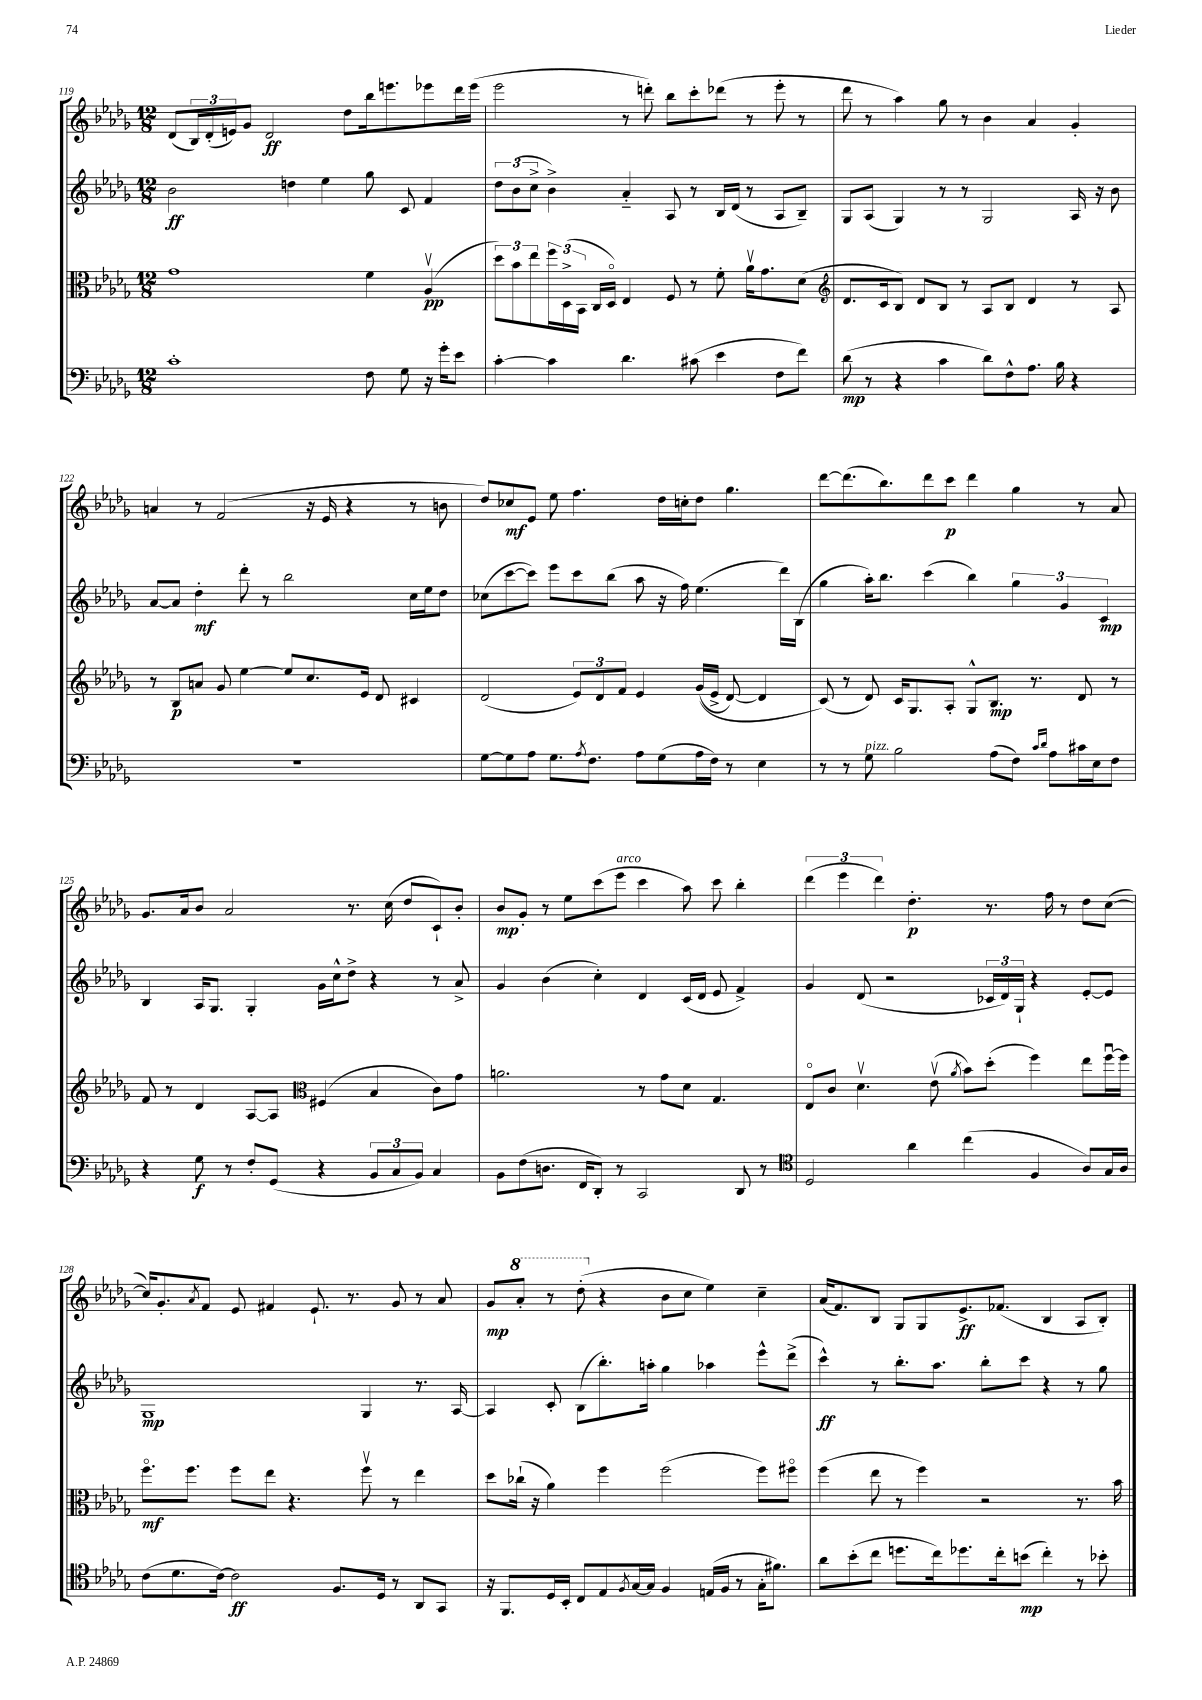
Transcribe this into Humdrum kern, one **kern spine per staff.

**kern	**dynam	**kern	**dynam	**kern	**dynam	**kern	**dynam
*part4	*part4	*part3	*part3	*part2	*part2	*part1	*part1
*staff4	*staff4	*staff3	*staff3	*staff2	*staff2	*staff1	*staff1
*clefF4	*	*clefC3	*	*clefG2	*	*clefG2	*
*k[b-e-a-d-g-]	*	*k[b-e-a-d-g-]	*	*k[b-e-a-d-g-]	*	*k[b-e-a-d-g-]	*
*M12/8	*	*M12/8	*	*M12/8	*	*M12/8	*
=119	=119	=119	=119	=119	=119	=119	=119
1c'	.	1g-	.	2b-\	ff	(8d-/L	.
.	.	.	.	.	.	24B-/L)	.
.	.	.	.	.	.	(24d-'/	.
.	.	.	.	.	.	24en/J)	.
.	.	.	.	.	.	8g-/J	.
.	.	.	.	.	.	2d-/	ff
.	.	.	.	4ddn\	.	.	.
.	.	.	.	4ee-\	.	.	.
.	.	.	.	.	.	8dd-\L	.
8F\	.	4f\	.	8gg-\	.	16bb-\k	.
.	.	.	.	.	.	8.eeen\	.
8G-\	.	.	.	8c/	.	.	.
16r	.	(4A-v/	pp	4f/	.	8eee-X\	.
16g-'\KL	.	.	.	.	.	.	.
8e-\J	.	.	.	.	.	16ddd-\L	.
.	.	.	.	.	.	(16eee-\JJ	.
=120	=120	=120	=120	=120	=120	=120	=120
[4c'\	.	12dd-\L)	.	12dd-\L	.	2eee-\	.
.	.	12b-\	.	(12b-\	.	.	.
.	.	12ee-\	.	12cc^\J	.	.	.
4c\]	.	24ff\L	.	4b-^\)	.	.	.
.	.	(24D-^\	.	.	.	.	.
.	.	24BB-\JJ	.	.	.	.	.
.	.	16C/LL	.	.	.	.	.
.	.	16D-/JJ)	.	.	.	.	.
4.d-\	.	4E-/	.	4a-/	.	8r	.
.	.	.	.	.	.	8dddn'\)	.
.	.	8F/	.	8A-/	.	8bb-\L	.
(8c#X\	.	8r	.	8r	.	8ccc'\	.
4e-\	.	8f'\	.	16B-/LL	.	(8ddd-X\J	.
.	.	.	.	(16d-/JJ	.	.	.
.	.	16a-v\KL	.	8r	.	8r	.
.	.	8.g-\	.	.	.	.	.
8F\L	.	.	.	8A-/L	.	8eee-'\	.
8f\J)	.	(8d-\J	.	8B-~/J)	.	8r	.
=121	=121	=121	=121	=121	=121	=121	=121
*	*	*clefG2	*	*	*	*	*
(8d-\	mp	8.d-/L	.	8G-/L	.	8ddd-\	.
8r	.	.	.	(8A-/J	.	8r	.
.	.	16c/k	.	.	.	.	.
4r	.	8B-/J)	.	4G-/)	.	4aa-\)	.
.	.	8d-/L	.	.	.	.	.
4c\	.	8B-/J	.	8r	.	8gg-\	.
.	.	8r	.	8r	.	8r	.
8d-\L)	.	8A-/L	.	2G-/	.	4b-\	.
8F^^\	.	8B-/J	.	.	.	.	.
8.A-\J	.	4d-/	.	.	.	4a-/	.
16B-\	.	.	.	.	.	.	.
4r	.	8r	.	16A-/	.	4g-'/	.
.	.	.	.	16r	.	.	.
.	.	8A-/	.	8b-\	.	.	.
!!LO:LB:g=z
=122	=122	=122	=122	=122	=122	=122	=122
1.r	.	8r	.	[8a-/L	.	4an/	.
.	.	8B-/L	p	8a-/J]	.	.	.
.	.	8an/J	.	4dd-'\	mf	8r	.
.	.	8g-/	.	.	.	(2f/	.
.	.	[4ee-\	.	8ddd-'\	.	.	.
.	.	.	.	8r	.	.	.
.	.	8ee-/L]	.	2bb-\	.	.	.
.	.	8.cc/	.	.	.	16r	.
.	.	.	.	.	.	16e-/	.
.	.	.	.	.	.	4r	.
.	.	16e-/Jk	.	.	.	.	.
.	.	8d-/	.	.	.	.	.
.	.	4c#X/	.	16cc\LL	.	8r	.
.	.	.	.	16ee-\J	.	.	.
.	.	.	.	8dd-\J	.	8bn\	.
=123	=123	=123	=123	=123	=123	=123	=123
[8G-\L	.	(2d-/	.	(8cc-X\L	.	8dd-/L)	.
8G-\]	.	.	.	[8ccc\	.	8cc-X/	mf
8A-\J	.	.	.	8ccc\J])	.	8e-/J	.
8.G-\L	.	.	.	8eee-\L	.	8ee-\	.
.	.	12e-/L)	.	8ccc\	.	4.ff\	.
8qA-/	.	.	.	.	.	.	.
8.F\J	.	.	.	.	.	.	.
.	.	12d-/	.	.	.	.	.
.	.	.	.	(8bb-\J	.	.	.
.	.	12f/J	.	.	.	.	.
8A-\L	.	4e-/	.	8aa-\	.	.	.
(8G-\	.	.	.	16r	.	16dd-\LL	.
.	.	.	.	16ff\)	.	16ccn'\J	.
16A-\L	.	((16g-/LL	.	(4.ee-\	.	8dd-\J	.
16F\JJ)	.	16e-^/JJ	.	.	.	.	.
8r	.	[8d-/)	.	.	.	4.gg-\	.
4E-\	.	4d-/]	.	.	.	.	.
.	.	.	.	16ddd-\LL)	.	.	.
.	.	.	.	(16B-\JJ	.	.	.
=124	=124	=124	=124	=124	=124	=124	=124
8r	.	(8c/)	.	4gg-\	.	[8ddd-\L	.
8r	.	8r	.	.	.	(8.ddd-\]	.
!LO:TX:a:i:t=pizz.	!	!	!	!	!	!	!
8G-\	.	8d-/)	.	16aa-'\KL)	.	.	.
.	.	.	.	8.bb-\J	.	8.bb-\)	.
2B-\	.	16c/KL	.	.	.	.	.
.	.	8.G-/	.	.	.	.	.
.	.	.	.	(4ccc\	.	8ddd-\	.
.	.	8A-'/J	.	.	.	8ccc\J	p
.	.	8G-^^/L	.	4bb-\)	.	4ddd-\	.
(8A-\L	.	8.B-/J	mp	.	.	.	.
8F\J)	.	.	.	6gg-\	.	4gg-\	.
.	.	8.r	.	.	.	.	.
16qqc/LL	.	.	.	.	.	.	.
16qqd-/JJ	.	.	.	.	.	.	.
8A-\L	.	.	.	.	.	.	.
.	.	.	.	6g-/	.	.	.
16c#X\L	.	8d-/	.	.	.	8r	.
16E-\J	.	.	.	.	.	.	.
.	.	.	.	6c/	mp	.	.
8F\J	.	8r	.	.	.	8a-/	.
!!LO:LB:g=z
=125	=125	=125	=125	=125	=125	=125	=125
4r	.	8f/	.	4B-/	.	8.g-/L	.
.	.	8r	.	.	.	.	.
.	.	.	.	.	.	16a-/k	.
8G-\	f	4d-/	.	16A-/KL	.	8b-/J	.
.	.	.	.	8.G-/J	.	.	.
8r	.	.	.	.	.	2a-/	.
8F'/L	.	[8A-/L	.	4G-'/	.	.	.
(8GG-/J	.	8A-/J]	.	.	.	.	.
*	*	*clefC3	*	*	*	*	*
4r	.	(4F#X/	.	16g-\LL	.	.	.
.	.	.	.	16cc^^\J	.	.	.
.	.	.	.	8dd-^\J	.	8.r	.
12BB-/L	.	4B-/	.	4r	.	.	.
.	.	.	.	.	.	(16cc\	.
12C/	.	.	.	.	.	.	.
.	.	.	.	.	.	8dd-/L	.
12BB-/J)	.	.	.	.	.	.	.
4C/	.	8c\L)	.	8r	.	8c`/)	.
.	.	8g-\J	.	8a-^/	.	8b-'/J	.
=126	=126	=126	=126	=126	=126	=126	=126
8BB-\L	.	2.an\	.	4g-/	.	8b-/L	mp
(8F\	.	.	.	.	.	8g-'/J	.
8.Dn\J	.	.	.	(4b-\	.	8r	.
.	.	.	.	.	.	8ee-\L	.
16FF/KL	.	.	.	.	.	.	.
8DD-'/J)	.	.	.	4cc'\)	.	(8ccc\	.
!	!	!	!	!	!	!LO:TX:a:i:t=arco	!
8r	.	.	.	.	.	8eee-\J	.
2CC/	.	8r	.	4d-/	.	4ccc\	.
.	.	8g-\L	.	.	.	.	.
.	.	8d-\J	.	(16c/LL	.	8aa-\)	.
.	.	.	.	16d-/JJ	.	.	.
.	.	4.G-/	.	8e-/	.	8ccc\	.
8DD-/	.	.	.	4f^/)	.	4bb-'\	.
8r	.	.	.	.	.	.	.
=127	=127	=127	=127	=127	=127	=127	=127
*clefC4	*	*	*	*	*	*	*
2D-/	.	8E-/L	.	4g-/	.	(6ddd-\	.
.	.	8c/J	.	.	.	.	.
.	.	.	.	.	.	6eee-\	.
.	.	4.d-v\	.	(8d-/	.	.	.
.	.	.	.	.	.	6ddd-\)	.
.	.	.	.	2r	.	.	.
4a-\	.	.	.	.	.	4.dd-'\	p
.	.	(8e-v\	.	.	.	.	.
.	.	8qa-/	.	.	.	.	.
(4cc\	.	8b-\L)	.	.	.	.	.
.	.	(8dd-'\J	.	24c-X/LL	.	8.r	.
.	.	.	.	24d-/)	.	.	.
.	.	.	.	24G-`/JJ	.	.	.
4F/	.	4ff\)	.	4r	.	.	.
.	.	.	.	.	.	16ff\	.
.	.	.	.	.	.	8r	.
8A-/L)	.	8ee-\L	.	[8e-'/L	.	8dd-\L	.
16G-/L	.	[16ffu\L	.	8e-/J]	.	([8cc\J	.
16A-/JJ	.	16ff\JJ]	.	.	.	.	.
!!LO:LB:g=z
=128	=128	=128	=128	=128	=128	=128	=128
(8c\L	.	8.ff\L	mf	1G-	mp	16cc/KL])	.
.	.	.	.	.	.	8.g-'/	.
8.d-\	.	.	.	.	.	.	.
.	.	8.ff\J	.	.	.	.	.
.	.	.	.	.	.	8qa-/	.
.	.	.	.	.	.	8f/J	.
[16c\Jk)	.	.	.	.	.	.	.
2c\]	ff	8ff\L	.	.	.	8e-/	.
.	.	8ee-\J	.	.	.	4f#X/	.
.	.	4.r	.	.	.	.	.
.	.	.	.	.	.	8.e-`/	.
8.F/L	.	.	.	.	.	.	.
.	.	.	.	.	.	8.r	.
.	.	8ffv\	.	4G-/	.	.	.
16D-/Jk	.	.	.	.	.	.	.
8r	.	8r	.	.	.	8g-/	.
8AA-/L	.	4ee-\	.	8.r	.	8r	.
8GG-/J	.	.	.	.	.	8a-/	.
.	.	.	.	[16A-/	.	.	.
=129	=129	=129	=129	=129	=129	=129	=129
16r	.	8dd-\L	.	4A-/]	.	8g-/L	mp
8.FF/L	.	.	.	.	.	.	.
*	*	*	*	*	*	*8va	*
.	.	(16cc-X`\Jk	.	.	.	8aa-'/J	.
.	.	16r	.	.	.	.	.
16D-/L	.	4a-\)	.	8c'/	.	8r	.
16BB-'/JJ	.	.	.	.	.	.	.
8C/L	.	.	.	(8B-\L	.	(8ddd-'\	.
*	*	*	*	*	*	*X8va	*
8E-/	.	4ff\	.	8.bb-'\)	.	4r	.
8qF/	.	.	.	.	.	.	.
[16G-/L	.	.	.	.	.	.	.
16G-/JJ]	.	.	.	16aan'\Jk	.	.	.
4F/	.	(2ff\	.	4gg-\	.	8b-\L	.
.	.	.	.	.	.	8cc\J	.
(16En/LL	.	.	.	4aa-X\	.	4ee-\)	.
16F/JJ	.	.	.	.	.	.	.
8r	.	.	.	.	.	.	.
16G-'\KL	.	8ff\L)	.	8eee-^^\L	.	4cc~\	.
8.f#X\J)	.	.	.	.	.	.	.
.	.	8ff#X\J	.	(8ddd-^\J	.	.	.
=130	=130	=130	=130	=130	=130	=130	=130
8a-\L	.	(4ff\	.	4ccc^^\)	ff	(16a-/KL	.
.	.	.	.	.	.	8.f/)	.
(8b-'\	.	.	.	.	.	.	.
8cc\J	.	8ee-\	.	8r	.	8B-/J	.
8.ddn\L	.	8r	.	8.bb-'\L	.	8G-/L	.
.	.	4ff\)	.	.	.	8G-/	.
16cc\k)	.	.	.	8.aa-\J	.	.	.
8.dd-X\	.	.	.	.	.	8.e-^/	ff
.	.	2r	.	8bb-'\L	.	.	.
16cc'\k	.	.	.	.	.	(8.f-X/J	.
(8bn\J	mp	.	.	8ccc\J	.	.	.
4cc'\)	.	.	.	4r	.	4B-/	.
8r	.	8.r	.	8r	.	8A-/L	.
8b-X'\	.	.	.	8gg-\	.	8B-'/J)	.
.	.	16b-\	.	.	.	.	.
==	==	==	==	==	==	==	==
*-	*-	*-	*-	*-	*-	*-	*-
